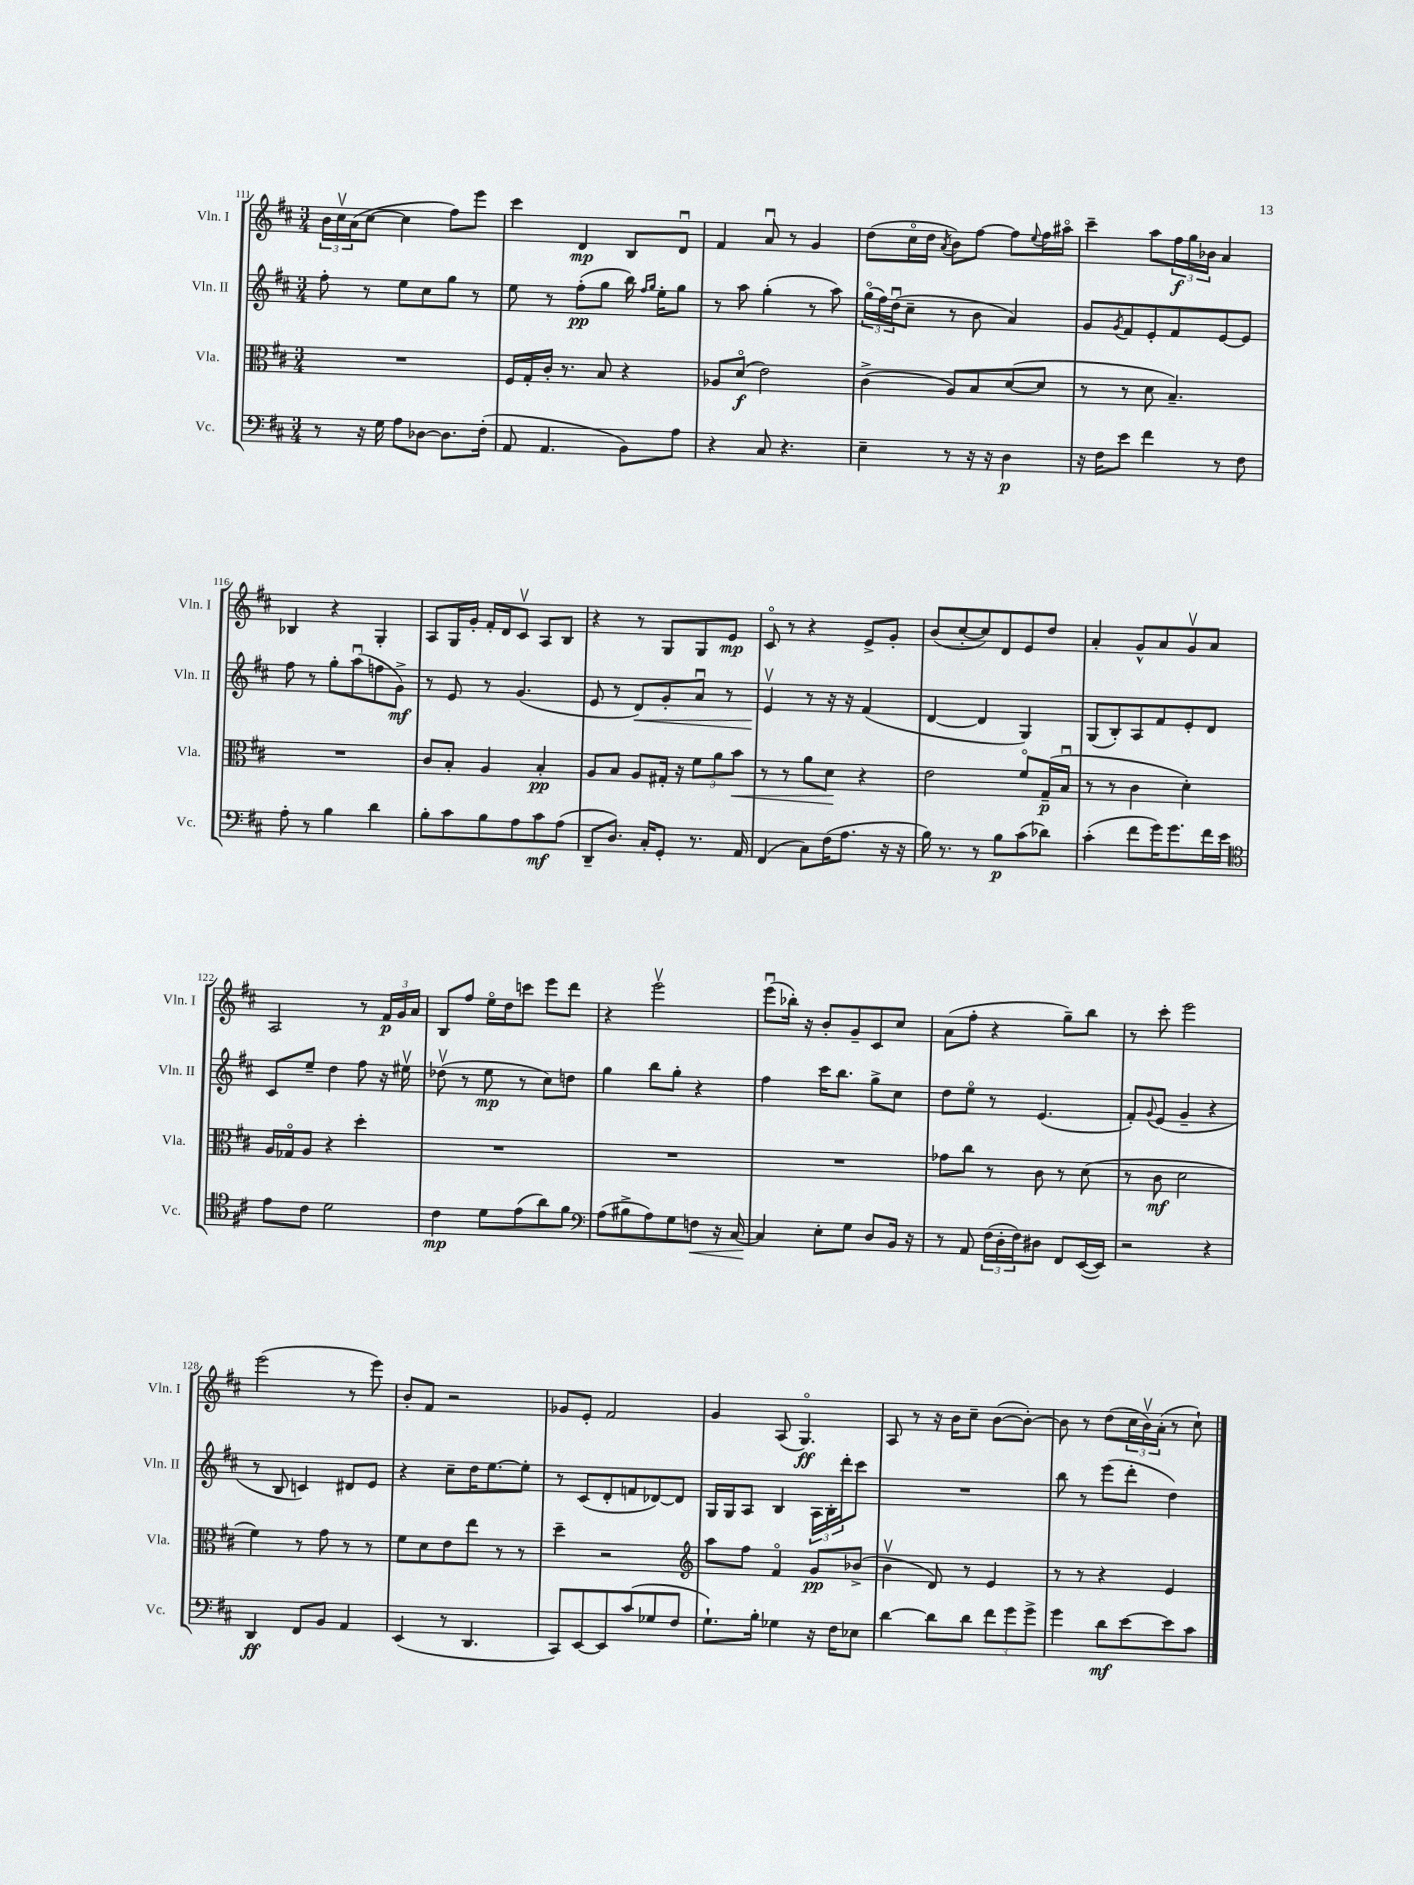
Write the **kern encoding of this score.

**kern	**dynam	**kern	**dynam	**kern	**dynam	**kern	**dynam
*part4	*part4	*part3	*part3	*part2	*part2	*part1	*part1
*staff4	*staff4	*staff3	*staff3	*staff2	*staff2	*staff1	*staff1
*I"Vc.	*	*I"Vla.	*	*I"Vln. II	*	*I"Vln. I	*
*I'Vc.	*	*I'Vla.	*	*I'Vln. II	*	*I'Vln. I	*
*clefF4	*	*clefC3	*	*clefG2	*	*clefG2	*
*k[f#c#]	*	*k[f#c#]	*	*k[f#c#]	*	*k[f#c#]	*
*M3/4	*	*M3/4	*	*M3/4	*	*M3/4	*
=111	=111	=111	=111	=111	=111	=111	=111
8r	.	2.r	.	8ff#'\	.	24b\LL	.
.	.	.	.	.	.	24cc#v\	.
.	.	.	.	.	.	(24a\J	.
16r	.	.	.	8r	.	[8cc#\J	.
16G\	.	.	.	.	.	.	.
8A\L	.	.	.	8ee\L	.	4cc#\]	.
[8D-X\J	.	.	.	8cc#\	.	.	.
8.D-\L]	.	.	.	8gg\J	.	8ff#\L)	.
.	.	.	.	8r	.	8eee\J	.
(16F#'\Jk	.	.	.	.	.	.	.
=112	=112	=112	=112	=112	=112	=112	=112
8AA/	.	16F#/LL	.	8ee\	.	4ccc#\	.
.	.	16G'/	.	.	.	.	.
4.AA/	.	16c#'/JJ	.	8r	.	.	.
.	.	8.r	.	.	.	.	.
.	.	.	.	(8ff#'\L	pp	4d/	mp
.	.	8B/	.	8gg\J	.	.	.
8BB\L)	.	4r	.	16bb\)	.	8B/L	.
.	.	.	.	16qqff#/LL	.	.	.
.	.	.	.	16qqgg/JJ	.	.	.
.	.	.	.	16ee'\KL	.	.	.
8A\J	.	.	.	8gg\J	.	8du/J	.
=113	=113	=113	=113	=113	=113	=113	=113
4r	.	8A-X/L	.	8r	.	4f#/	.
.	.	(8d/J	f	8aa\	.	.	.
8C#/	.	2e\)	.	(4gg'\	.	8au/	.
4.r	.	.	.	.	.	8r	.
.	.	.	.	8r	.	4g/	.
.	.	.	.	8aa\)	.	.	.
=114	=114	=114	=114	=114	=114	=114	=114
4E~\	.	(4c#^\	.	(24gg\LL	.	(8dd\L	.
.	.	.	.	24ff#\)	.	.	.
.	.	.	.	(24ddu\J	.	.	.
.	.	.	.	8cc#~\J	.	16cc#\L	.
.	.	.	.	.	.	16dd\JJ	.
.	.	.	.	.	.	8qa/	.
8r	.	8A/L)	.	8r	.	8b\L)	.
16r	.	8B/	.	8b\	.	[8ff#\J	.
16r	.	.	.	.	.	.	.
4D\	p	([8d/	.	4a/)	.	8ff#\L]	.
.	.	.	.	.	.	8qqee/	.
.	.	8d/J]	.	.	.	16ff#\L	.
.	.	.	.	.	.	16aa#X\JJ	.
=115	=115	=115	=115	=115	=115	=115	=115
16r	.	8r	.	8g/L	.	4ccc#~\	.
16F#\KL	.	.	.	.	.	.	.
.	.	.	.	8qg/	.	.	.
8e\J	.	8r	.	8f#/	.	.	.
4f#\	.	8d\	.	8e'/	.	8aa\L	.
.	.	4.B~/)	.	8f#/	.	24ff#\L	f
.	.	.	.	.	.	24gg\	.
.	.	.	.	.	.	24b-X\JJ	.
8r	.	.	.	[8e/	.	4a/	.
8F#\	.	.	.	8e/J]	.	.	.
!!LO:LB:g=z
=116	=116	=116	=116	=116	=116	=116	=116
8A'\	.	2.r	.	8ff#\	.	4B-X/	.
8r	.	.	.	8r	.	.	.
4B\	.	.	.	8gg'\L	.	4r	.
.	.	.	.	(8aau\	.	.	.
4d\	.	.	.	8ffn\	.	4G'/	.
.	.	.	.	8g^\J)	mf	.	.
=117	=117	=117	=117	=117	=117	=117	=117
8B'\L	.	8c#/L	.	8r	.	8A/L	.
8c#\	.	8B'/J	.	8e/	.	16G/L	.
.	.	.	.	.	.	16g'/JJ	.
8B\	.	4A/	.	8r	.	16f#'/LL	.
.	.	.	.	.	.	16d/J	.
8A\	.	.	.	(4.g/	.	8c#v/J	.
8c#\	mf	4B'/	pp	.	.	8A/L	.
(8A\J	.	.	.	.	.	8B/J	.
=118	=118	=118	=118	=118	=118	=118	=118
8DD~/L	.	8A/L	.	8e/	.	4r	.
8.D/J)	.	8B/J	.	8r	.	.	.
!	!	!	!	!	!LO:HP:b	!	!
.	.	8A/L	.	8d/L)	<	8r	.
16C#'/KL	.	.	.	.	.	.	.
8GG'/J	.	16G#X'/Jk	.	8g'/	.	8G/L	.
.	.	16r	.	.	.	.	.
8.r	.	12f#\L	.	8au/J	.	8G/	.
.	.	12a\	.	.	.	.	.
.	.	.	.	8r	.	8e/J	mp
!	!	!	!LO:HP:b	!	!	!	!
.	.	12b\J	<	.	.	.	.
16AA/	.	.	.	.	.	.	.
=119	=119	=119	=119	=119	=119	=119	=119
(4FF#/	.	8r	.	4ev/	.	8c#/	.
.	.	8r	.	.	.	8r	.
8C#\L)	.	8a\L	.	8r	[	4r	.
(16F#\K	.	8d\J	.	16r	.	.	.
8.A\J	.	.	.	16r	.	.	.
.	.	4r	[	(4f#/	.	8e^/L	.
16r	.	.	.	.	.	8g'/J	.
16r	.	.	.	.	.	.	.
=120	=120	=120	=120	=120	=120	=120	=120
16B\)	.	2e\	.	[4d/	.	(8b/L	.
8.r	.	.	.	.	.	.	.
.	.	.	.	.	.	[8cc#'/	.
8r	.	.	.	4d/]	.	8cc#/])	.
8B\L	p	.	.	.	.	8d/	.
(8c#\	.	8f#/L	.	4G/)	.	8e/	.
8d-X\J)	.	(16G~/L	p	.	.	8dd/J	.
.	.	16Bu/JJ	.	.	.	.	.
=121	=121	=121	=121	=121	=121	=121	=121
(4c#'\	.	8r	.	(8G/L	.	4a'/	.
.	.	8r	.	8B'/)	.	.	.
8f#\L	.	4c#\	.	8A/	.	8g^^/L	.
16g\K)	.	.	.	8f#/	.	8a/	.
8.g\	.	.	.	.	.	.	.
.	.	4d'\)	.	8e'/	.	8gv/	.
16f#\L	.	.	.	8d/J	.	8a/J	.
16e\JJ	.	.	.	.	.	.	.
!!LO:LB:g=z
=122	=122	=122	=122	=122	=122	=122	=122
*clefC4	*	*	*	*	*	*	*
8e\L	.	16A/LL	.	8c#/L	.	2A/	.
.	.	16G-X/J	.	.	.	.	.
8c#\J	.	8A/J	.	8ee~/J	.	.	.
2d\	.	4r	.	4dd\	.	.	.
.	.	4dd'\	.	8ff#\	.	8r	.
.	.	.	.	16r	.	24f#/LL	p
.	.	.	.	.	.	24g/	.
.	.	.	.	16ee#Xv\	.	.	.
.	.	.	.	.	.	24a/JJ	.
=123	=123	=123	=123	=123	=123	=123	=123
4c#\	mp	2.r	.	(8dd-Xv\	.	8B/L	.
.	.	.	.	8r	.	8ff#/J	.
8d\L	.	.	.	8ee\	mp	16ee\LL	.
.	.	.	.	.	.	16dd\J	.
(8e\	.	.	.	8r	.	8cccn\J	.
8a\)	.	.	.	8cc#\L)	.	8eee\L	.
8f#\J	.	.	.	8ddn\J	.	8ddd\J	.
=124	=124	=124	=124	=124	=124	=124	=124
*clefF4	*	*	*	*	*	*	*
(8A\L	.	2.r	.	4gg\	.	4r	.
8B#X^\	.	.	.	.	.	.	.
8A\)	.	.	.	8bb\L	.	2eeev\	.
8G\	.	.	.	8gg'\J	.	.	.
!	!LO:HP:b	!	!	!	!	!	!
8Fn\J	<	.	.	4r	.	.	.
16r	.	.	.	.	.	.	.
[16C#/	.	.	.	.	.	.	.
=125	=125	=125	=125	=125	=125	=125	=125
4C#/]	.	2.r	.	4ff#\	.	(8eeeu\L	.
.	.	.	.	.	.	16bb-X'\Jk)	.
.	.	.	.	.	.	16r	.
8E'\L	[	.	.	16ccc#\KL	.	8b'/L	.
.	.	.	.	8.bb\J	.	.	.
8G\J	.	.	.	.	.	8g~/	.
8D/L	.	.	.	8gg^\L	.	8c#/	.
16BB/Jk	.	.	.	8cc#\J	.	8cc#/J	.
16r	.	.	.	.	.	.	.
=126	=126	=126	=126	=126	=126	=126	=126
8r	.	8g-X\L	.	8dd\L	.	(8a\L	.
8AA/	.	8cc#\J	.	8ee\J	.	8ff#'\J	.
(24F#\LL	.	8r	.	8r	.	4r	.
24D'\	.	.	.	.	.	.	.
24F#\J)	.	.	.	.	.	.	.
8D#X\J	.	8c#\	.	(4.e/	.	.	.
8FF#/L	.	8r	.	.	.	8gg~\L)	.
([16EE/L	.	(8d\	.	.	.	8bb\J	.
16EE/JJ])	.	.	.	.	.	.	.
=127	=127	=127	=127	=127	=127	=127	=127
2r	.	8r	.	8f#'/L)	.	8r	.
.	.	.	.	8qqg/	.	.	.
.	.	8c#\	mf	(8e/J	.	8ccc#'\	.
.	.	2d\	.	4g~/	.	2eee\	.
4r	.	.	.	4r	.	.	.
!!LO:LB:g=z
=128	=128	=128	=128	=128	=128	=128	=128
4DD/	ff	4f#\)	.	8r	.	(2eee\	.
.	.	.	.	8B/	.	.	.
8FF#/L	.	8r	.	4cn/)	.	.	.
8BB/J	.	8g\	.	.	.	.	.
4AA/	.	8r	.	8d#X/L	.	8r	.
.	.	8r	.	8e/J	.	8eee\)	.
=129	=129	=129	=129	=129	=129	=129	=129
(4EE/	.	8f#\L	.	4r	.	8b'/L	.
.	.	8d\	.	.	.	8f#/J	.
8r	.	8e\	.	8cc#~\L	.	2r	.
4.DD/	.	8ee\J	.	16dd\K	.	.	.
.	.	.	.	[8.ee\	.	.	.
.	.	8r	.	.	.	.	.
.	.	8r	.	8ee'\J]	.	.	.
=130	=130	=130	=130	=130	=130	=130	=130
8CC#/L)	.	4dd~\	.	8r	.	8g-X/L	.
[8EE/	.	.	.	(8c#/L	.	8e'/J	.
8EE/]	.	2r	.	8d'/	.	2f#/	.
(8c#/	.	.	.	8fn/	.	.	.
8G-X/	.	.	.	[8d-X/)	.	.	.
8F#/J	.	.	.	8d-/J]	.	.	.
=131	=131	=131	=131	=131	=131	=131	=131
*	*	*clefG2	*	*	*	*	*
8.G`\L)	.	8aa\L	.	16G/LL	.	4g/	.
.	.	.	.	16G/J	.	.	.
.	.	8ff#\J	.	8A/J	.	.	.
16B'\Jk	.	.	.	.	.	.	.
4G-X\	.	4f#/	.	4B/	.	(8A/	.
.	.	.	.	.	.	4.G/)	ff
16r	.	8g/L	pp	24A\LL	.	.	.
.	.	.	.	24B'\	.	.	.
16F#\KL	.	.	.	.	.	.	.
.	.	.	.	24ddd'\J	.	.	.
8E-X\J	.	(8b-X^/J	.	8ccc#\J	.	.	.
=132	=132	=132	=132	=132	=132	=132	=132
[4d\	.	4bv\	.	2.r	.	8A/	.
.	.	.	.	.	.	8r	.
8d\L]	.	8d/)	.	.	.	16r	.
.	.	.	.	.	.	16b\KL	.
8d\J	.	8r	.	.	.	8cc#~\J	.
12f#\L	.	4e/	.	.	.	([8b\L	.
12g\	.	.	.	.	.	.	.
.	.	.	.	.	.	8b'\J_)	.
12g^\J	.	.	.	.	.	.	.
=133	=133	=133	=133	=133	=133	=133	=133
4g\	.	8r	.	8bb\	.	8b\]	.
.	.	8r	.	8r	.	8r	.
8d\L	mf	4r	.	(8eee\L	.	(8dd\L	.
[8e\	.	.	.	8ddd'\J	.	24cc#\L	.
.	.	.	.	.	.	24bv\)	.
.	.	.	.	.	.	(24a'\JJ	.
8e\]	.	4e/	.	4dd\)	.	8r	.
8c#\J	.	.	.	.	.	8cc#`\)	.
==	==	==	==	==	==	==	==
*-	*-	*-	*-	*-	*-	*-	*-
